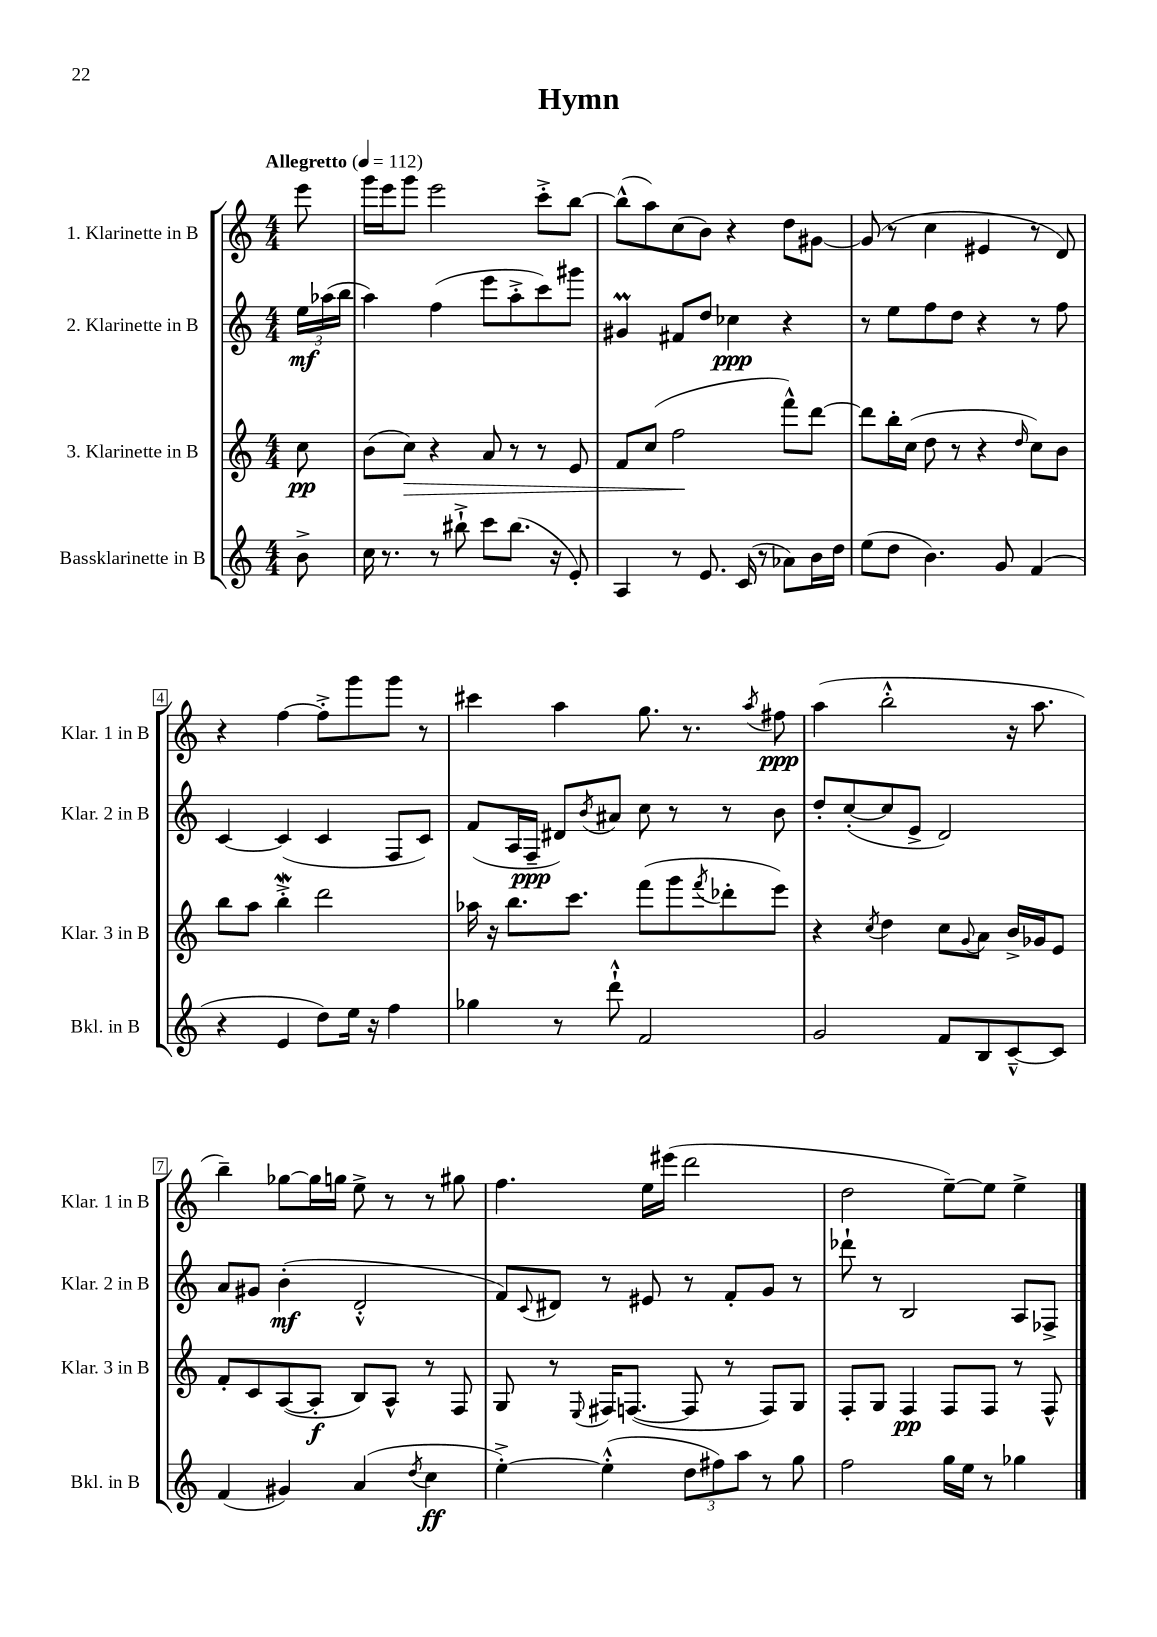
\header { title = "Hymn" }
<<
\new StaffGroup <<
\new Staff = "s0" \with { instrumentName = "1. Klarinette in B" shortInstrumentName = "Klar. 1 in B" } {
    \clef treble \key c \major \numericTimeSignature \time 4/4 \partial 8 \tempo "Allegretto" 4 = 112
    e'''8 |
    g'''16 e'''16 g'''8 e'''2 c'''8-.-> b''8~ |
    b''8-^( a''8) c''8( b'8) r4 d''8 gis'8~ |
    gis'8( r8 c''4 eis'4 r8 d'8) |
    r4 f''4~ f''8-.-> g'''8 g'''8 r8 |
    cis'''4 a''4 g''8. r8. \acciaccatura { a''8 } fis''8\ppp |
    a''4( b''2-.-^ r16 a''8. |
    b''4--) ges''8~ ges''16 g''16 e''8-> r8 r8 gis''8 |
    f''4. e''16 eis'''16( d'''2 |
    d''2 e''8~--) e''8 e''4-> \bar "|." |
}
\new Staff = "s1" \with { instrumentName = "2. Klarinette in B" shortInstrumentName = "Klar. 2 in B" } {
    \clef treble \key c \major \numericTimeSignature \time 4/4 \partial 8
    \tuplet 3/2 { e''16\mf aes''16( b''16 } |
    a''4) f''4( e'''8 a''8-.-> c'''8) gis'''8 |
    gis'4\prall fis'8 d''8 ces''4\ppp r4 |
    r8 e''8 f''8 d''8 r4 r8 f''8 |
    c'4~ c'4( c'4 f8 c'8) |
    f'8( a16 f16--\ppp dis'8) \acciaccatura { b'8 } ais'8 c''8 r8 r8 b'8 |
    d''8-. c''8~-.( c''8 e'8-> d'2) |
    a'8 gis'8 b'4-.\mf( d'2-.-^ |
    f'8) \appoggiatura { c'8 } dis'8 r8 eis'8 r8 f'8-. g'8 r8 |
    des'''8-! r8 b2 a8 fes8-> \bar "|." |
}
\new Staff = "s2" \with { instrumentName = "3. Klarinette in B" shortInstrumentName = "Klar. 3 in B" } {
    \clef treble \key c \major \numericTimeSignature \time 4/4 \partial 8
    c''8\pp |
    b'8( c''8\>) r4 a'8 r8 r8 e'8 |
    f'8 c''8( f''2\! f'''8-^) d'''8~ |
    d'''8 b''16-. c''16( d''8 r8 r4 \grace { d''16 } c''8) b'8 |
    b''8 a''8 b''4-.->\mordent d'''2 |
    aes''16 r16 b''8. c'''8. f'''8( g'''8 \acciaccatura { f'''8 } des'''8-. e'''8) |
    r4 \acciaccatura { c''8 } d''4 c''8 \appoggiatura { g'8 } a'8 b'16-> ges'16 e'8 |
    f'8-. c'8 a8~( a8-.\f b8) a8-^ r8 f8 |
    g8 r8 \appoggiatura { e8 } fis16 f8.~( f8 r8 f8) g8 |
    f8-. g8 f4\pp f8 f8 r8 f8-^ \bar "|." |
}
\new Staff = "s3" \with { instrumentName = "Bassklarinette in B" shortInstrumentName = "Bkl. in B" } {
    \clef treble \key c \major \numericTimeSignature \time 4/4 \partial 8
    b'8-> |
    c''16 r8. r8 bis''8-!-> c'''8 bis''8.( r16 e'8-.) |
    a4 r8 e'8. c'16( r8 aes'8) b'16 d''16 |
    e''8( d''8 b'4.) g'8 f'4( |
    r4 e'4 d''8) e''16 r16 f''4 |
    ges''4 r8 d'''8-!-^ f'2 |
    g'2 f'8 b8 c'8~---^ c'8 |
    f'4( gis'4) a'4( \acciaccatura { d''8 } c''4\ff |
    e''4~-.->) e''4-.-^( \tuplet 3/2 { d''8 fis''8) a''8 } r8 g''8 |
    f''2 g''16 e''16 r8 ges''4 \bar "|." |
}
>>
>>
\layout { \context { \Score \override BarNumber.stencil = #(make-stencil-boxer 0.1 0.3 ly:text-interface::print) } }
